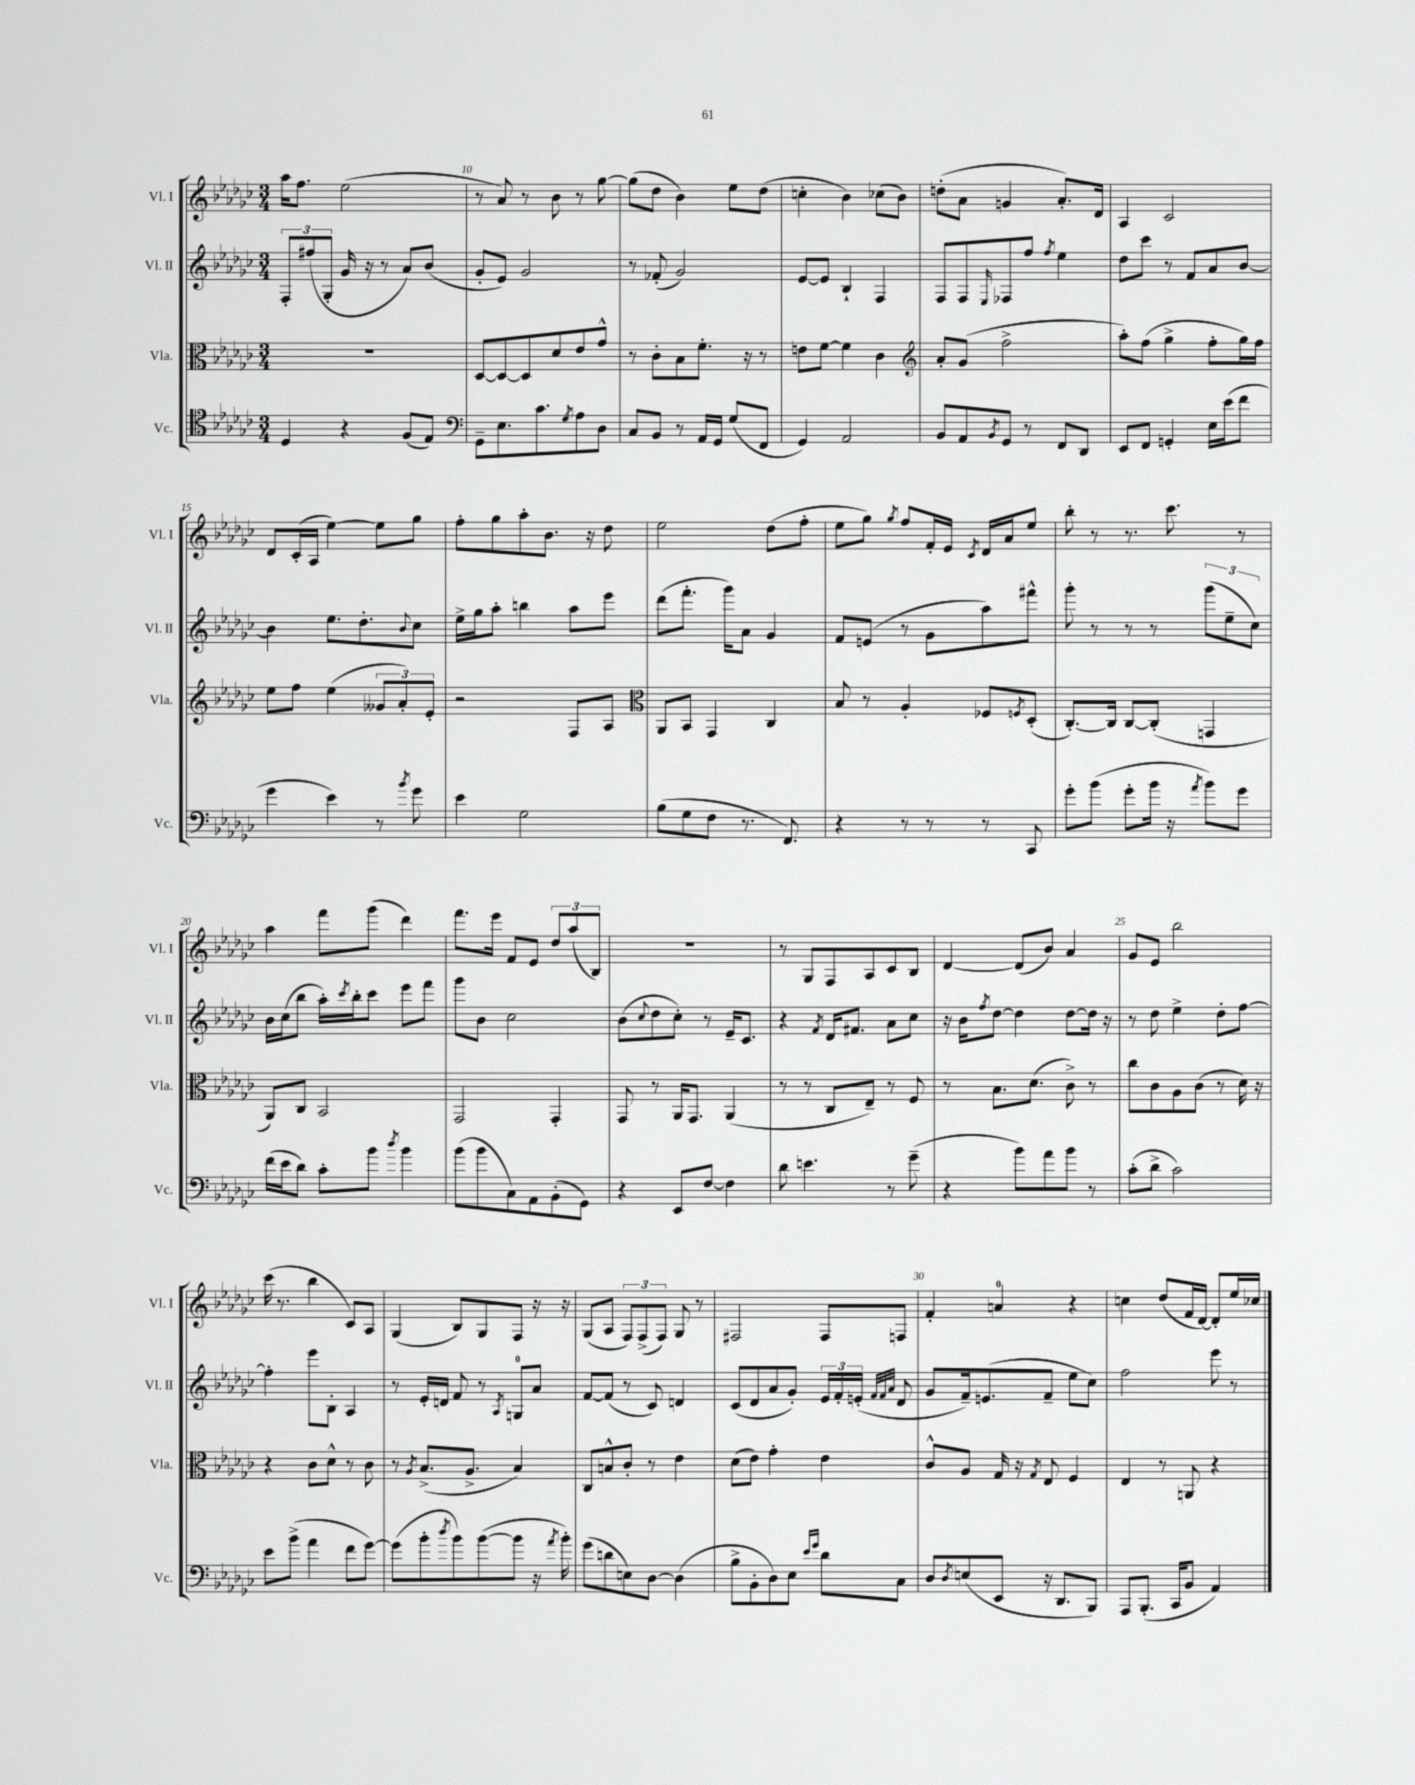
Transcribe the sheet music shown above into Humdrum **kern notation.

**kern	**kern	**kern	**kern
*staff4	*staff3	*staff2	*staff1
*clefC4	*clefC3	*clefG2	*clefG2
*k[b-e-a-d-g-c-]	*k[b-e-a-d-g-c-]	*k[b-e-a-d-g-c-]	*k[b-e-a-d-g-c-]
*M3/4	*M3/4	*M3/4	*M3/4
4D-	2.r	12F'	16aa-
.	.	.	8.ff
.	.	(12ff#	.
.	.	12G-'	.
4r	.	16g-	(2ee-
.	.	16r	.
.	.	8r	.
(8F	.	8a-)	.
8E-)	.	(8b-	.
=	=	=	=
*clefF4	*	*	*
8GG-~	[8D-	8g-'	8r
8.E-	8D-_	8e-)	8a-)
.	8D-]	2g-	8r
8.c-	.	.	.
.	8d-	.	8b-
8qG-	.	.	.
8A-	8e-	.	8r
8D-	8g-^^	.	[8gg-
=	=	=	=
8C-	8r	8r	(8gg-]
8BB-	8c-'	(8f-'	8dd-
8r	8B-	2g-)	4b-)
16AA-	8.f'	.	.
16GG-	.	.	.
(8G-	.	.	8ee-
.	16r	.	.
8FF	8r	.	(8dd-
=	=	=	=
4GG-)	8e	[8e-	4cc'
.	[8f	8e-]	.
2AA-	4f]	4B-`	4b-)
.	4c-	4F	(8cc-
.	.	.	8b-)
=	=	=	=
*	*clefG2	*	*
8BB-	8a-'	8F	(8dd'
8AA-	(8g-	8F	8a-
8qBB-	.	16qqE-	.
8GG-	2ff^	8F-	4g
8r	.	8ff	.
.	.	8qff	.
8FF	.	4ee-	8.a-')
8DD-	.	.	.
.	.	.	16d-
=	=	=	=
8EE-	8aa-')	8dd-	4A-
8FF	(8ff	8ccc-	.
4GG'	4gg-^	8r	2c-
.	.	8f	.
16E-	8ff'	8a-	.
(16e-	.	.	.
8f	16gg-)	[8b-	.
.	16ff	.	.
=	=	=	=
4g-	8ee-	4b-]	8d-
.	8ff	.	(16c-'
.	.	.	16A-
4e-)	(4ee-	8.ee-	[4ee-)
.	.	8.dd-'	.
8r	12g--	.	8ee-]
.	12a-')	.	.
8qb-	.	8qqb-	.
8g-	.	8cc-	8gg-
.	12e-'	.	.
=	=	=	=
4e-	2r	16ee-^	8ff'
.	.	16gg-	.
.	.	8aa-'	8gg-
2G-	.	4bb	8aa-'
.	.	.	8.b-
.	8F	8aa-	.
.	.	.	16r
.	8A-	8eee-	8dd-
=	=	=	=
*	*clefC3	*	*
(8B-	8AA-	(8ddd-	2ee-
8G-	8BB-	8.fff'	.
8F	4GG-	.	.
.	.	16ggg-)	.
8.r	.	8a-	.
.	4C-	4g-	(8dd-
8.FF)	.	.	.
.	.	.	8ff'
=	=	=	=
4r	8B-	8f	8ee-
.	8r	(8e	8gg-)
.	.	.	8qgg-
8r	4A-'	8r	8ff
8r	.	8g-	16f'
.	.	.	16e-
.	.	.	8qc-
8r	8F-	8aa-)	16d-
.	.	.	16a-
.	8qF	.	.
8CC-	(8D-'	8fff#^^	8ee-
=	=	=	=
8g-'	[8.C-')	8ggg-'	8bb-'
(8b-	.	8r	8r
.	16C-]	.	.
8g-'	[8C-	8r	8.r
16b-	(8C-']	8r	.
16r	.	.	8.ccc-
8qa-	.	.	.
8b-)	4GG	(12ggg-	.
.	.	12ee-~	.
8g-	.	.	8r
.	.	12cc-)	.
=	=	=	=
(16f	8AA-)	16b-	4aa-
16e-	.	(16cc-	.
8d-)	8C-	8bb-	.
8c-'	2BB-	16aa-')	8fff
.	.	8qccc-	.
.	.	16bb-'	.
8b-	.	8ccc-	(8ggg-
8qdd-	.	.	.
4b-	.	8eee-	4ddd-)
.	.	8fff	.
=	=	=	=
(8b-	2GG-	8ggg-	8.fff
8b-	.	8b-	.
.	.	.	16eee-
8C-)	.	2cc-	8f
8AA-	.	.	8e-
(8BB-'	4GG-'	.	12dd-
.	.	.	(12aa-
8GG-)	.	.	.
.	.	.	12B-)
=	=	=	=
4r	8GG-	(8b-	2.r
.	.	8qqcc-	.
.	8r	8dd-	.
8EE-	16AA-	8cc-')	.
.	8.GG-	.	.
[8F	.	8r	.
4F]	(4AA-	16e-~	.
.	.	8.c-	.
=	=	=	=
8d-	8r	4r	8r
4.e	8r	.	8G-
.	.	8qf	.
.	8C-	16d-	8F
.	.	8.f#	.
.	8E-~)	.	8A-
8r	8r	8a-	8c-
(8g-~	8F	8cc-	8B-
=	=	=	=
4r	8r	16r	[4d-
.	.	16b-	.
.	.	8qff	.
.	8.B-	[8dd-	.
8b-)	.	4dd-]	(8d-]
.	(8.d-	.	.
8a-	.	.	8b-)
8b-	8c-^)	[8dd-	4a-
8r	8r	16dd-]	.
.	.	16r	.
=	=	=	=
(8c-'	8cc-	8r	8g-
8d-^	8c-	8dd-	8e-
2c-)	8A-	4ee-^	2bb-
.	(8c-	.	.
.	8r	8dd-'	.
.	16d-)	[8ff	.
.	16r	.	.
=	=	=	=
8e-	4r	4ff']	(16ccc-
.	.	.	8.r
(8b-^	.	.	.
4a-	8c-	8eee-	4bb-
.	8d-^^	8B-'	.
8f	8r	4A-	8c-)
[8g-)	8c-	.	8A-
=	=	=	=
(8g-]	8r	8r	(4G-
.	8qA-	.	.
8b-'	(8.B-^	16e-'	.
.	.	16d	.
8qdd-	.	.	.
8b-)	.	8f	8B-)
.	8.A-^	.	.
([8b-	.	8r	8G-
.	.	8qA-	.
8b-]	4B-)	8G	8F
16r	.	8a-	16r
8qa-	.	.	.
16b-')	.	.	16r
=	=	=	=
(8g-	8C-	[8f	(8G-
8d	8B^^	(8f]	8A-
8E)	8c-'	8r	12F)
.	.	.	(12F^
[8D-	8r	8c-)	.
.	.	.	12F)
(4D-]	4e-	4d	8G-
.	.	.	8r
=	=	=	=
8B-^	(8d-	(8c-	2F#
8BB-'	8e-)	8d-	.
8D-)	4g-'	8a-	.
8E-	.	8g-')	.
16qqe-	.	.	.
16qqg-	.	.	.
8d-	4e-	24e-	8F#
.	.	24f'	.
.	.	(24e'	.
.	.	32qqf	.
.	.	32qqf	.
.	.	32qqa-	.
8C-	.	8d-	8F
=	=	=	=
8D-	8c-^^	8g-	4f'
8qD-	.	.	.
(8E	8A-	16f~)	.
.	.	(8.e	.
8EE-	16G-	.	4a
.	16r	.	.
.	8qG-	.	.
16r	8E-	8f~	.
8.DD-	.	.	.
.	4F	8ee-	4r
8BBB-)	.	8cc-)	.
=	=	=	=
8AAA-	4E-	2ff	4cc
(8.BBB-'	.	.	.
.	8r	.	(8dd-
16CC-	.	.	.
8BB-	8AA	.	16f
.	.	.	[16d-)
4AA-)	4r	8eee-	8d-']
.	.	8r	16ee-
.	.	.	16cc-
==	==	==	==
*-	*-	*-	*-
